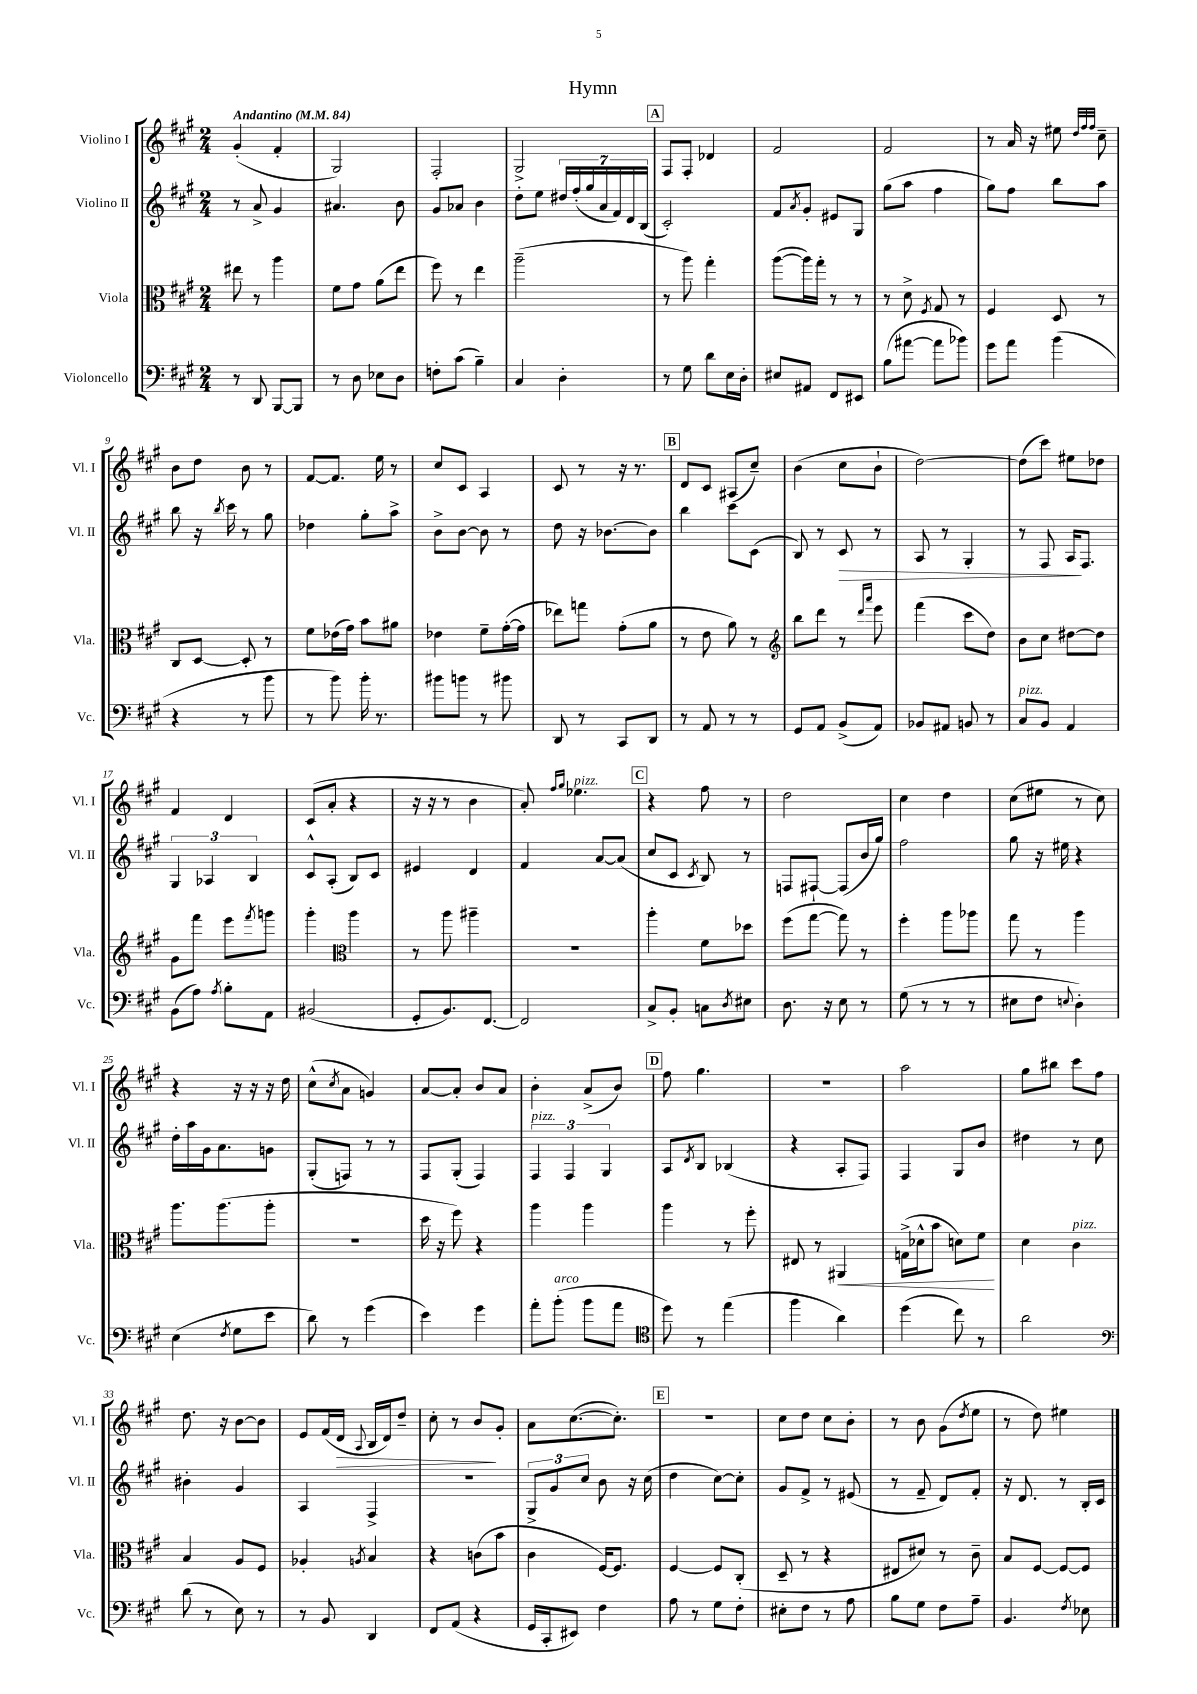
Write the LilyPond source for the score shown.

\header { title = "Hymn" }
<<
\new StaffGroup <<
\new Staff = "s0" \with { instrumentName = "Violino I" shortInstrumentName = "Vl. I" } {
    \clef treble \key a \major \numericTimeSignature \time 2/4 \tempo "Andantino" 4 = 84
    gis'4-.( fis'4-. |
    gis2) |
    fis2-. |
    gis2-> |
    \mark \markup { \box "A" } fis8 fis8-. des'4 |
    fis'2 |
    fis'2 |
    r8 a'16 r16 eis''8 \grace { d''32 fis''32 fis''32 } cis''8-- |
    b'8 d''8 b'8 r8 |
    fis'8~ fis'8. e''16 r8 |
    cis''8 cis'8 a4 |
    cis'8 r8 r16 r8. |
    \mark \markup { \box "B" } d'8 cis'8 ais8( cis''8--) |
    b'4( cis''8 b'8-! |
    d''2~) |
    d''8( cis'''8) eis''8 des''8 |
    fis'4 d'4 |
    cis'8( a'8-. r4 |
    r16 r16 r8 b'4 |
    a'8-.) \grace { fis''16 gis''16 } ees''4.^\markup { \italic "pizz." } |
    \mark \markup { \box "C" } r4 fis''8 r8 |
    d''2 |
    cis''4 d''4 |
    cis''8( eis''8 r8 cis''8) |
    r4 r16 r16 r16 d''16 |
    cis''8-^( \acciaccatura { cis''8 } a'8 g'4) |
    a'8~ a'8-. b'8 a'8 |
    b'4-. a'8->( b'8) |
    \mark \markup { \box "D" } fis''8 gis''4. |
    r2 |
    a''2 |
    gis''8 bis''8 cis'''8 fis''8 |
    d''8. r16 b'8~ b'8 |
    e'8 fis'16( d'16\> \appoggiatura { a8 } b16 d'16) d''8-- |
    cis''8-. r8 b'8\! gis'8-. |
    a'8 cis''8.~( cis''8.-.) |
    \mark \markup { \box "E" } R2 |
    cis''8 d''8 cis''8 b'8-. |
    r8 b'8 gis'8( \acciaccatura { d''8 } e''8 |
    r8 d''8) eis''4 \bar "|." |
}
\new Staff = "s1" \with { instrumentName = "Violino II" shortInstrumentName = "Vl. II" } {
    \clef treble \key a \major \numericTimeSignature \time 2/4
    r8 a'8-> gis'4 |
    ais'4. b'8 |
    gis'8 aes'8 b'4 |
    d''8-. e''8 \tuplet 7/4 { dis''16 fis''16-.( gis''16 a'16 fis'16) d'16 b16( } |
    \mark \markup { \box "A" } cis'2-.) |
    fis'8 \acciaccatura { a'8 } gis'8-. eis'8 gis8 |
    gis''8( a''8 fis''4 |
    gis''8) fis''8 b''8 a''8 |
    b''8 r16 \acciaccatura { b''8 } cis'''16 r8 gis''8 |
    des''4 gis''8-. a''8-> |
    b'8-> b'8~ b'8 r8 |
    d''8 r16 bes'8.~ bes'8 |
    \mark \markup { \box "B" } b''4 cis'''8 cis'8( |
    b8) r8 cis'8\> r8 |
    a8 r8 gis4-. |
    r8 fis8 a16\! fis8. |
    \tuplet 3/2 { gis4 aes4 b4 } |
    cis'8-^ a8-.( b8) cis'8 |
    eis'4 d'4 |
    fis'4 a'8~ a'8( |
    \mark \markup { \box "C" } cis''8 cis'8 \acciaccatura { cis'8 } b8) r8 |
    f8 fis8~-! fis8( b'16 gis''16) |
    fis''2 |
    gis''8 r16 eis''16 r4 |
    d''16-. a''16 gis'16 a'8. g'8 |
    gis8-.( f8) r8 r8 |
    fis8 gis8-.( fis4) |
    \tuplet 3/2 { fis4^\markup { \italic "pizz." } fis4 gis4 } |
    \mark \markup { \box "D" } a8 \acciaccatura { d'8 } b8 bes4( |
    r4 a8-. fis8) |
    fis4 gis8 b'8 |
    dis''4 r8 cis''8 |
    bis'4-. gis'4 |
    a4 fis4-> |
    R2 |
    \tuplet 3/2 { gis8-> gis'8 cis''8 } b'8 r16 cis''16( |
    \mark \markup { \box "E" } d''4 cis''8~) cis''8-. |
    gis'8 fis'8-> r8 eis'8( |
    r8 fis'8-- d'8) fis'8-. |
    r16 d'8. r8 b16-. cis'16 \bar "|." |
}
\new Staff = "s2" \with { instrumentName = "Viola" shortInstrumentName = "Vla." } {
    \clef alto \key a \major \numericTimeSignature \time 2/4
    eis''8 r8 a''4 |
    fis'8 gis'8 a'8( e''8 |
    fis''8) r8 e''4 |
    a''2--( |
    \mark \markup { \box "A" } r8 a''8) gis''4-. |
    a''8~( a''16) gis''16-. r8 r8 |
    r8 d'8-> \acciaccatura { fis8 } gis8 r8 |
    fis4 d8 r8 |
    cis8 d8~ d8-. r8 |
    fis'8 ees'16( gis'16) b'8 ais'8 |
    ees'4 fis'8-- gis'16~-.( gis'16 |
    ees''8) g''8 gis'8-.( a'8 |
    \mark \markup { \box "B" } r8 e'8 a'8) r8 |
    \clef treble b''8 d'''8 r8 \grace { d'''16 a'''16 } e'''8 |
    fis'''4( cis'''8 d''8) |
    b'8 cis''8 dis''8~ dis''8 |
    gis'8 fis'''8 e'''8 \acciaccatura { fis'''8 } g'''8 |
    gis'''4-. \clef alto a''4 |
    r8 a''8 ais''4-- |
    r2 |
    \mark \markup { \box "C" } a''4-. fis'8 des''8 |
    fis''8( gis''8~ gis''8) r8 |
    fis''4-. a''8 aes''8 |
    gis''8 r8 a''4 |
    a''8. a''8.( a''8-. |
    R2 |
    d''16 r16 fis''8) r4 |
    a''4 a''4 |
    \mark \markup { \box "D" } a''4 r8 fis''8-. |
    eis8 r8 ais,4\< |
    g16->( des'16-^ b'8 d'8) fis'8\! |
    d'4 cis'4^\markup { \italic "pizz." } |
    b4 a8 fis8 |
    aes4-. \acciaccatura { a8 } b4 |
    r4 c'8( b'8 |
    cis'4 fis16~) fis8. |
    \mark \markup { \box "E" } fis4~ fis8 cis8-.( |
    d8-- r8 r4 |
    eis8 dis'8) r8 cis'8-- |
    b8 fis8~ fis8~ fis8 \bar "|." |
}
\new Staff = "s3" \with { instrumentName = "Violoncello" shortInstrumentName = "Vc." } {
    \clef bass \key a \major \numericTimeSignature \time 2/4
    r8 d,8 b,,8~ b,,8 |
    r8 d8 ees8 d8 |
    f8-. cis'8( b4--) |
    cis4 d4-. |
    \mark \markup { \box "A" } r8 gis8 d'8 e16 d16-. |
    eis8 ais,8 fis,8 eis,8 |
    b8( ais'8~ ais'8 bes'8) |
    gis'8 a'8 b'4( |
    r4 r8 b'8 |
    r8 b'8) b'16-. r8. |
    bis'8 b'8 r8 bis'8 |
    d,8 r8 cis,8 d,8 |
    \mark \markup { \box "B" } r8 a,8 r8 r8 |
    gis,8 a,8 b,8->( a,8) |
    bes,8 ais,8 b,8 r8 |
    cis8^\markup { \italic "pizz." } b,8 a,4 |
    b,8( a8) \acciaccatura { a8 } b8-. a,8 |
    bis,2( |
    gis,8-. b,8.) fis,8.~ |
    fis,2 |
    \mark \markup { \box "C" } cis8-> b,8-. c8 \acciaccatura { d8 } eis8 |
    d8. r16 e8 r8 |
    gis8( r8 r8 r8 |
    eis8 fis8 \appoggiatura { e8 } d4-.) |
    e4( \acciaccatura { fis8 } gis8 e'8 |
    d'8) r8 gis'4( |
    e'4) gis'4 |
    a'8-. b'8-.^\markup { \italic "arco" }( b'8 a'8 |
    \mark \markup { \box "D" } \clef tenor d''8) r8 e''4( |
    fis''4 a'4) |
    d''4( cis''8) r8 |
    a'2 |
    \clef bass d'8( r8 e8) r8 |
    r8 b,8 d,4 |
    fis,8 a,8( r4 |
    gis,16 cis,16-. eis,8) fis4 |
    \mark \markup { \box "E" } a8 r8 gis8 fis8-. |
    eis8-. fis8 r8 a8 |
    b8 gis8 fis8 a8-- |
    b,4. \acciaccatura { fis8 } ees8 \bar "|." |
}
>>
>>
